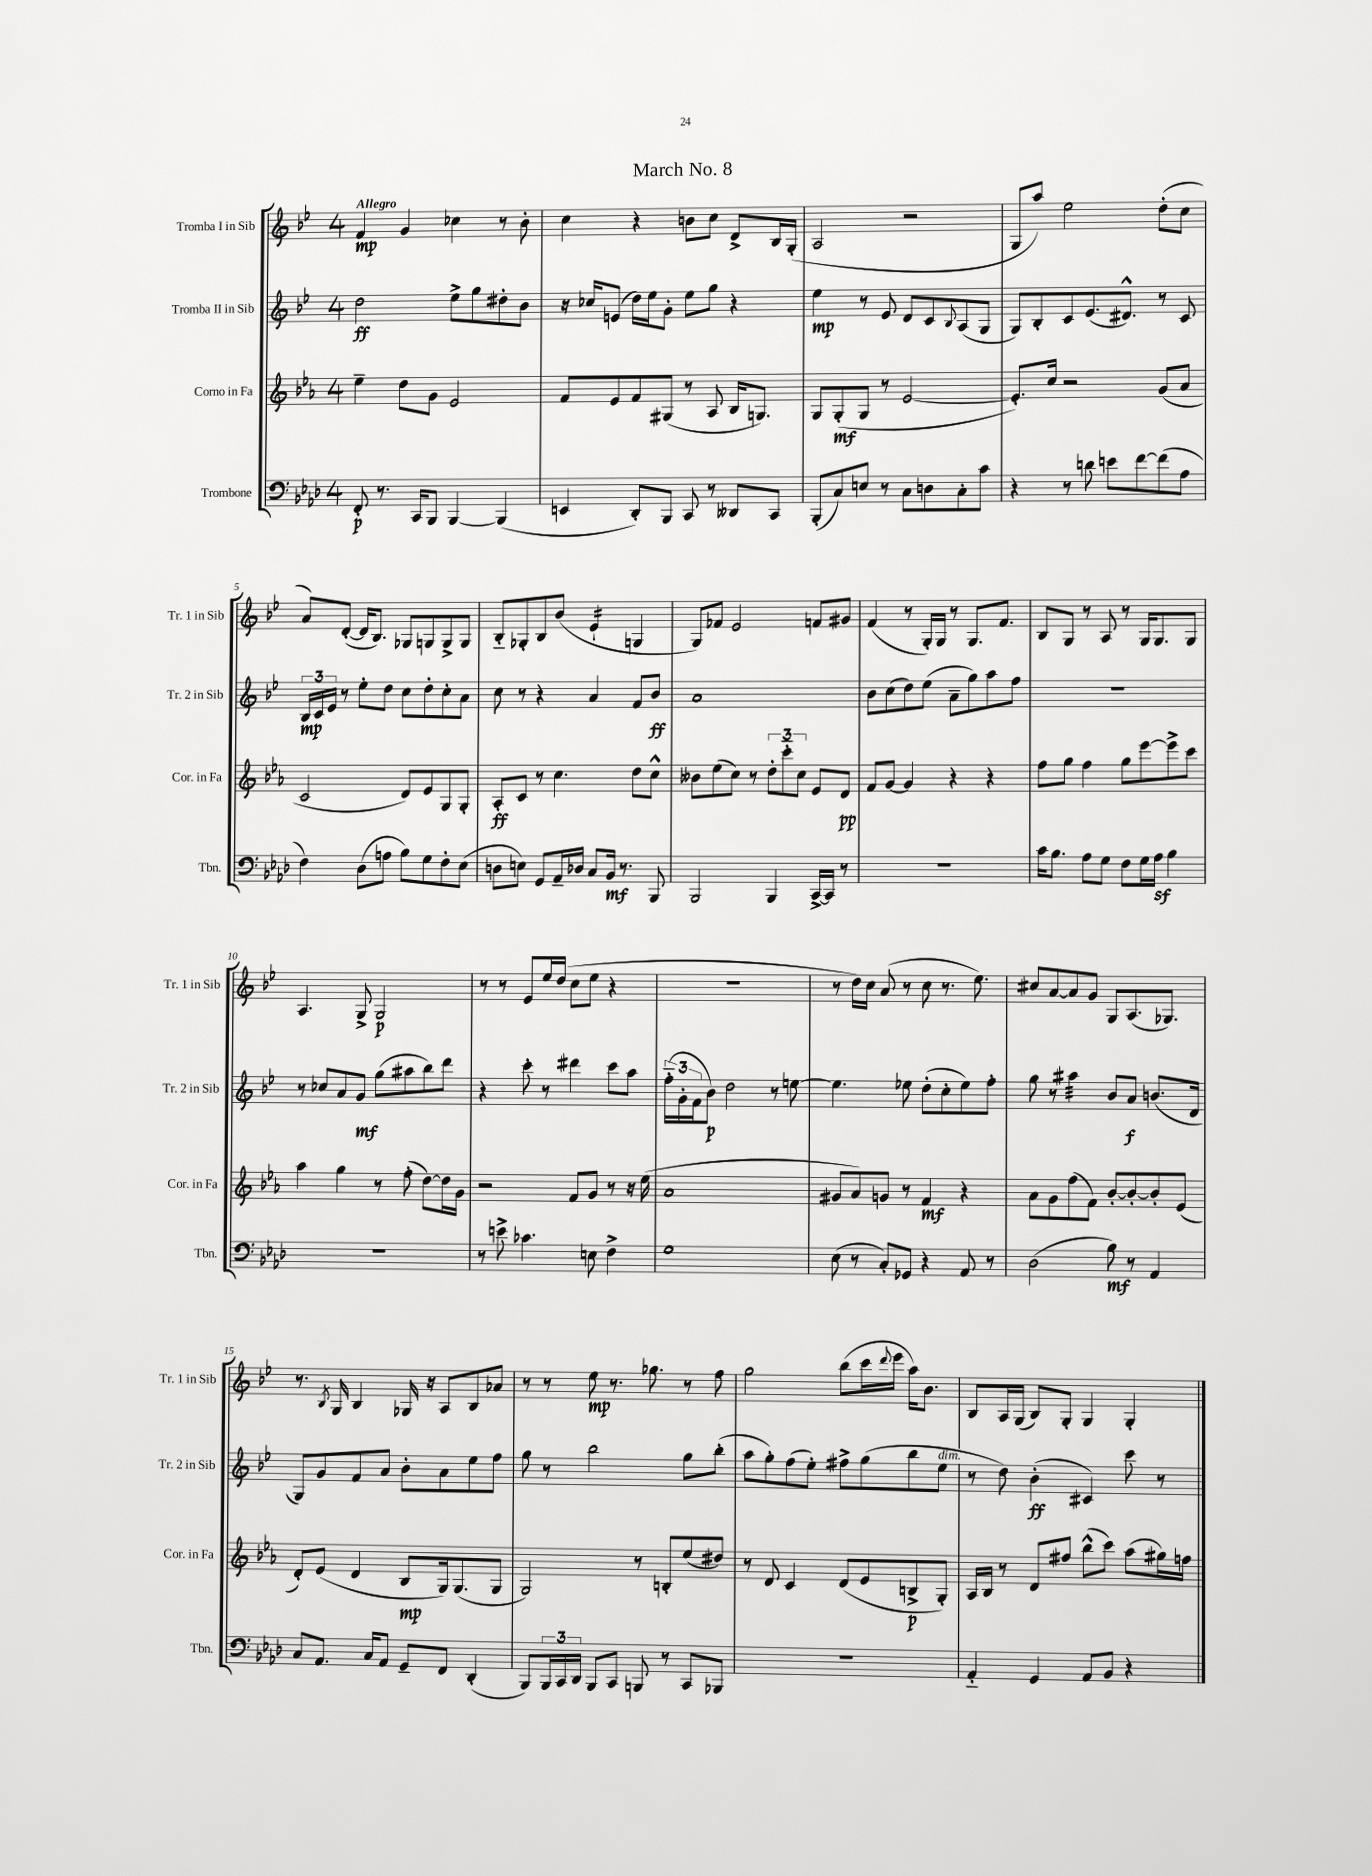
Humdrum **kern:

**kern	**kern	**kern	**kern
*staff4	*staff3	*staff2	*staff1
*clefF4	*clefG2	*clefG2	*clefG2
*k[b-e-a-d-]	*k[b-e-a-]	*k[b-e-]	*k[b-e-]
*M4/4	*M4/4	*M4/4	*M4/4
8FF'	4ee-~	2dd	4f
8.r	.	.	.
.	8dd	.	4g
16CC	.	.	.
8BBB-	8g	.	.
[4BBB-	2e-	8ee-^	4cc-
.	.	8gg	.
(4BBB-]	.	8dd#'	8r
.	.	8b-	8b-'
=	=	=	=
4EE	8f	16r	4cc
.	.	16cc-	.
.	8e-	(8e	.
8DD-')	8f	16dd)	4r
.	.	16ee-	.
8BBB-	(8G#	8g'	.
8CC	8r	8ee-	8b
8r	8A-	8gg	8cc
8DD--	16B-	4r	8d^
.	8.G)	.	.
8CC	.	.	16B-
.	.	.	(16G'
=	=	=	=
(8BBB-'	8G	4ee-	2A
8C)	(8G'	.	.
8E	8G	8r	.
8r	8r	8e-	.
8C	[2e-	8d	2r
8D	.	8c	.
.	.	8qqB-	.
8C'	.	(8A	.
8c	.	8G	.
=	=	=	=
4r	8.e-'])	8G)	8G
.	.	8B-'	8aa)
.	16cc	.	.
8r	2r	8c	2ee-
8d	.	(8.e-	.
8e	.	.	.
.	.	8.d#^^)	.
[8f	.	.	.
(8f]	(8g	8r	(8dd'
8A-	8a-	8c	8cc
=	=	=	=
4F)	2c	24B-	8a)
.	.	24c	.
.	.	24e-	.
.	.	8r	([8d'
(8D-	.	8ee-'	16d]
.	.	.	8.B-)
8A	.	8dd	.
8B-)	8d)	8cc	8G-
8G	8e-	8dd'	8G
8F'	8G	8cc'	8G^
(8E-	8G'	8a	8G
=	=	=	=
8D	8A-'	8cc	8B-'~
8E)	8c	8r	8G-'
8GG	8r	4r	8B-
16AA-~	4.cc	.	(8b-
16D-	.	.	.
8C	.	4a	4e-`
16BB-	.	.	.
8.r	.	.	.
.	8dd	8f	4G
8BBB-	8cc^^	8b-	.
=	=	=	=
2BBB-	8b--	1a	8G)
.	(8ee-	.	8f-
.	8cc)	.	2e-
.	8r	.	.
4BBB-	12dd'	.	.
.	12ccc'~	.	.
.	12cc	.	.
[16CC^	8e-	.	8f
16CC]	.	.	.
8r	8d	.	8g#
=	=	=	=
1r	8f	8b-	(4f
.	[8g	(8cc	.
.	4g]	8dd)	8r
.	.	(8ee-	16G')
.	.	.	16G
.	4r	8a~	8r
.	.	8gg)	8.G
.	4r	8aa	.
.	.	.	8.f
.	.	8ff	.
=	=	=	=
16c	8ff	1r	8B-
8.B-	.	.	.
.	8gg	.	8G
8A-	4ff	.	8r
8G	.	.	8A
8F	8gg	.	8r
16G	[8eee-	.	16G
16A-	.	.	8.G
4B-	8eee-^]	.	.
.	8ccc	.	8G
=	=	=	=
1r	4aa-	8r	4.A
.	.	8cc-	.
.	4gg	8a	.
.	.	8g	8G^
.	8r	(8gg	2G
.	(8ff'	8aa#	.
.	[8dd)	8bb-)	.
.	16dd]	8ddd	.
.	16g	.	.
=	=	=	=
8r	2r	4r	8r
8e^	.	.	8r
4.c-	.	8ccc'	8e-
.	.	8r	16ee-
.	.	.	(16dd
.	8f	4ddd#	8cc
8E	8g	.	8ee-
4F^	8r	8ccc	4r
.	16r	8aa	.
.	(16ee-	.	.
=	=	=	=
1G	1a-	(24ff'~	1r
.	.	24g'	.
.	.	24f	.
.	.	8b-)	.
.	.	2dd	.
.	.	8r	.
.	.	[8ee	.
=	=	=	=
(8E-	8g#	4.ee]	8r
8r	8a-)	.	16dd)
.	.	.	16cc
8C')	8g	.	(8a
8GG-	8r	8ee-	8r
4r	4f	(8dd'	8cc
.	.	8cc'	8.r
8AA-	4r	8ee-)	.
.	.	.	8.ee-)
8r	.	8ff'	.
=	=	=	=
(2D-	8a-	8gg	8cc#
.	8g	8r	[8a
.	(8ff	4aa#	8a]
.	8f)	.	8g
8B-)	[8b-'	8b-	8G
8r	8b-'_	8a	(8.A
4AA-	8b-']	(8.b	.
.	.	.	8.G-)
.	(8e-	.	.
.	.	16d	.
=	=	=	=
8C	8d')	8G)	8.r
8.AA-	(8e-	8g	.
.	.	.	8qB-
.	.	.	16G
.	4d	8f	4B-
16C	.	.	.
8AA-	.	8a	.
8GG~	8B-	8b-'	16G-
.	.	.	16r
8FF	16G)	8a	8A
.	(8.G	.	.
(4DD-'	.	8ee-	8B-
.	8G	8ff	8a-
=	=	=	=
8BBB-)	2G)	8gg	8r
24BBB-	.	8r	8r
24CC	.	.	.
24DD-	.	.	.
8BBB-	.	2bb-	8ee-
8CC	.	.	8.r
8BBB	8r	.	.
.	.	.	8.gg-
8r	8B'	.	.
8CC	(8ee-	8gg	8r
8BBB-	8dd#)	(8bb-'	8ff
=	=	=	=
1r	8r	8aa	2gg
.	8d	8gg')	.
.	4c	(8ff	.
.	.	8ee-')	.
.	(8d	8ff#^	(8bb-
.	8e-	(8gg	16ccc
.	.	.	8qqddd
.	.	.	16eee-
.	8B^	8bb-	16aa)
.	.	.	8.b-
.	8G')	8ee-	.
=	=	=	=
4AA-'~	16A-	8r	8B-
.	16B-	.	.
.	8r	8dd)	16A
.	.	.	(16G
4GG	8d	(4b-'	8B-)
.	8ff#	.	8G'
8AA-	(8bb-^^	4c#)	4G
8BB-	8ccc)	.	.
4r	(8aa-	8ccc	4G'
.	16gg#)	8r	.
.	16ff	.	.
==	==	==	==
*-	*-	*-	*-
